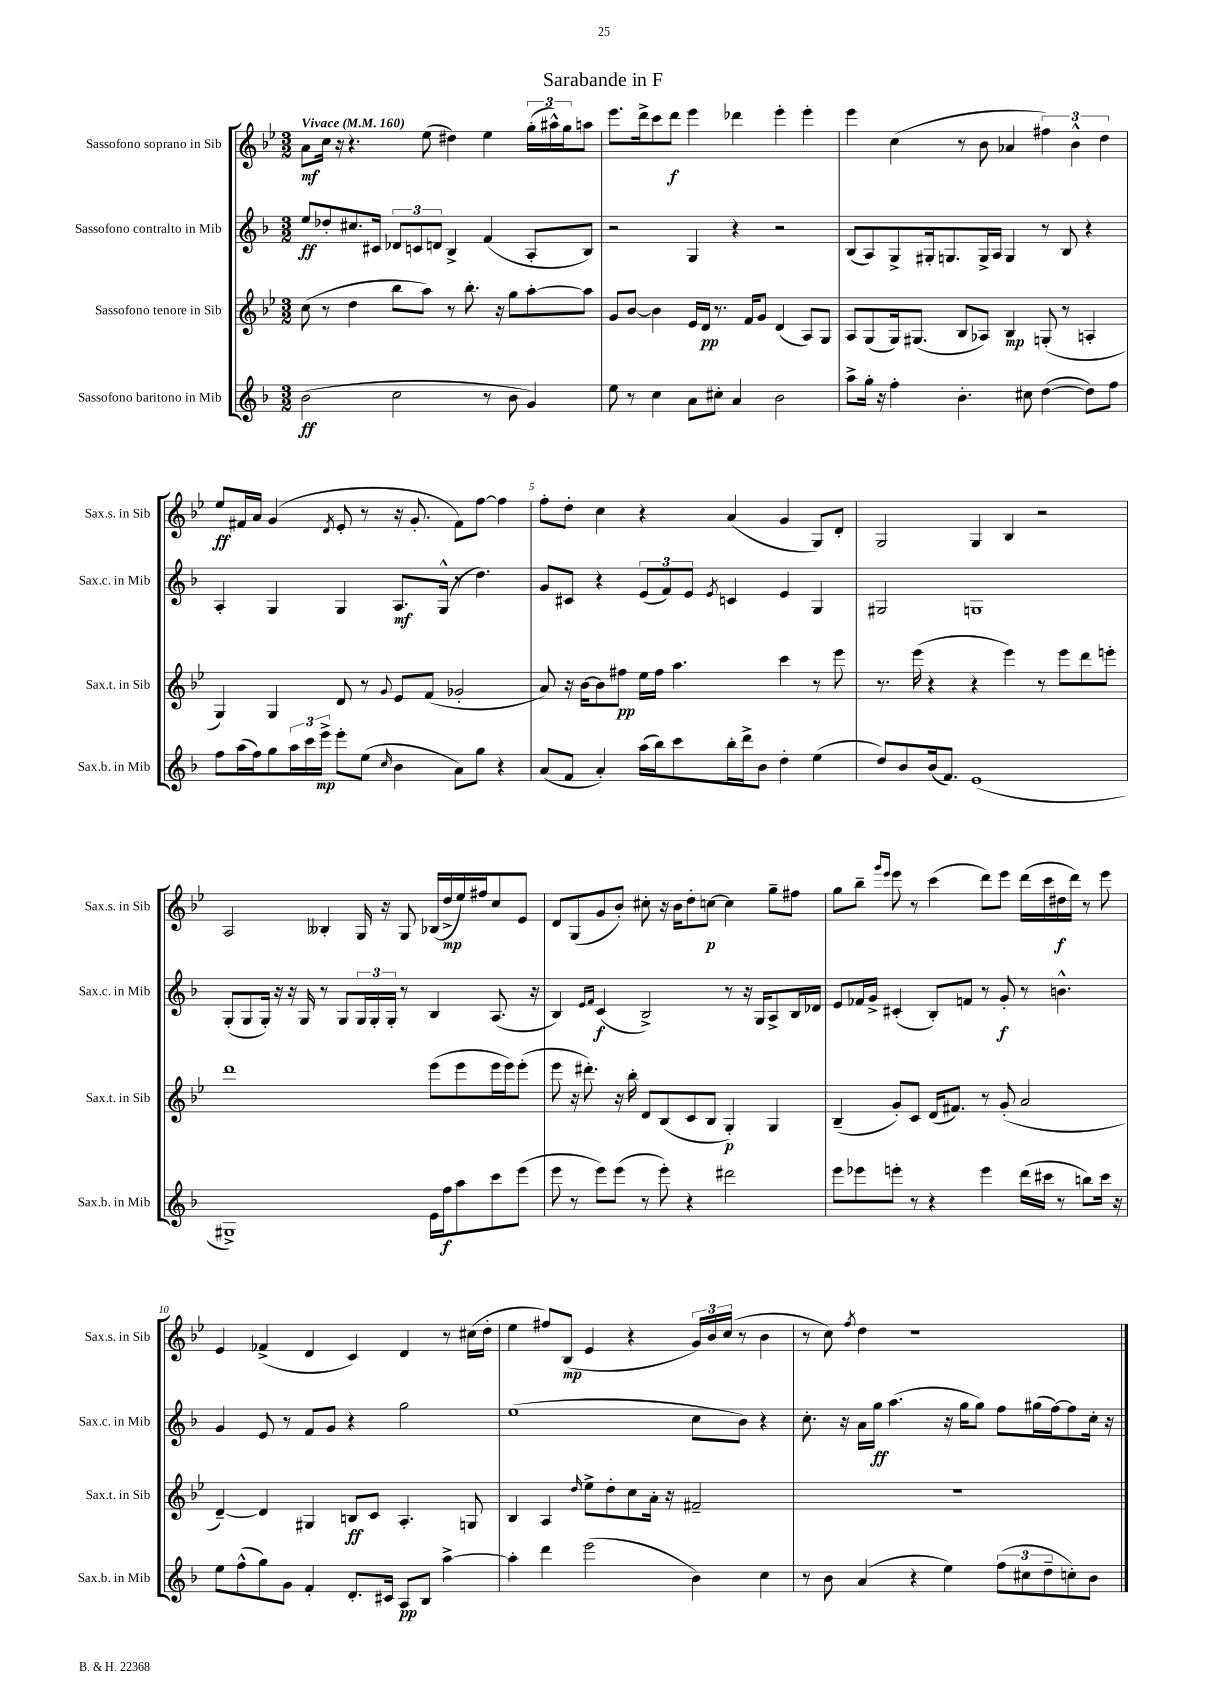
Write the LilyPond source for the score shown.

\header { title = "Sarabande in F" }
<<
\new StaffGroup <<
\new Staff = "s0" \with { instrumentName = "Sassofono soprano in Sib" shortInstrumentName = "Sax.s. in Sib" } {
    \clef treble \key bes \major \numericTimeSignature \time 3/2 \tempo "Vivace" 4 = 160
    a'8\mf c''16 r16 r4. ees''8( dis''4) ees''4 \tuplet 3/2 { g''16-.( ais''16-^) g''16 } a''8 |
    ees'''8. d'''16-> c'''8 d'''8\f ees'''4 des'''4 ees'''4-. ees'''4-. |
    ees'''4 c''4( r8 bes'8 aes'4 \tuplet 3/2 { fis''4) bes'4-^ d''4 } |
    ees''8\ff fis'16 a'16 g'4( \acciaccatura { d'8 } ees'8-. r8 r16 g'8.-. fis'8) f''8~ f''4 |
    f''8-. d''8-. c''4 r4 a'4( g'4 g8) d'8-. |
    g2 g4 bes4 r2 |
    a2 beses4-. g16 r16 g8 bes16( d''16->\mp ees''16) fis''16 c''8 ees'8 |
    d'8 g8( g'8 bes'8-.) cis''8-. r16 bes'16 d''8-. c''8~\p c''4 g''8-- fis''8 |
    g''8 bes''8-- \grace { g'''16 ees'''16 } ees'''8 r8 c'''4( d'''8) ees'''8 d'''16( c'''16 dis''16\f d'''16) r8 ees'''8 |
    ees'4 fes'4->( d'4 c'4) d'4 r8 cis''16( d''16-. |
    ees''4 fis''8) bes8\mp( ees'4 r4 \tuplet 3/2 { g'16) bes'16 c''16( } r8 bes'4 |
    r8 c''8) \acciaccatura { f''8 } d''4 r1 \bar "|." |
}
\new Staff = "s1" \with { instrumentName = "Sassofono contralto in Mib" shortInstrumentName = "Sax.c. in Mib" } {
    \clef treble \key f \major \numericTimeSignature \time 3/2
    e''8\ff des''8-. cis''8. cis'16 \tuplet 3/2 { des'8 c'8 d'8 } bes4-> f'4( a8-. bes8) |
    r2 g4 r4 r2 |
    bes8( a8) g8-> gis16-. g8. g16-> a16 g4 r8 bes8 r4 |
    a4-. g4 g4 a8.\mf g16-^( r8 d''4.) |
    g'8 cis'8 r4 \tuplet 3/2 { e'8( f'8) e'8 } \acciaccatura { e'8 } c'4 e'4 g4 |
    gis2 g1 |
    g8-.( g8 g16-.) r16 r16 g16 r8 g8 \tuplet 3/2 { g16 g16-. g16-. } r8 bes4 a8.( r16 |
    bes4) \grace { e'16 f'16 } c'4\f( bes2->) r8 r16 g16 a8-> bes16 des'16 |
    e'8 fes'16 g'16-> cis'4-.( bes8-.) f'8 r8 g'8-.\f r8 b'4.-^ |
    g'4 e'8 r8 f'8 g'8 r4 g''2 |
    e''1( c''8 bes'8) r4 |
    c''8.-. r16 a'16 g''16\ff a''4.( r16 g''16 g''8) f''8 gis''16( f''16~) f''8 c''16-. r16 \bar "|." |
}
\new Staff = "s2" \with { instrumentName = "Sassofono tenore in Sib" shortInstrumentName = "Sax.t. in Sib" } {
    \clef treble \key bes \major \numericTimeSignature \time 3/2
    c''8( r8 d''4 bes''8 a''8) r8 bes''8.-. r16 g''8 a''8~-. a''8 |
    g'8 bes'8~ bes'4 ees'16 d'16\pp r8. f'16 g'8 d'4( a8) g8 |
    a8 g8( g16) gis8.( bes8 aes8) bes4\mp g8-.( r8 a4-. |
    g4) g4 d'8 r8 \appoggiatura { g'8 } ees'8 f'8( ges'2-. |
    a'8) r16 bes'16~ bes'8 fis''8\pp ees''16 fis''16 a''4. c'''4 r8 ees'''8 |
    r8. ees'''16( r4 r4 ees'''4) r8 ees'''8 d'''8 e'''8-. |
    d'''1 ees'''8( ees'''8 ees'''16 ees'''16) ees'''8-.( |
    ees'''8 r16 dis'''8.-.) r16 bes''16-. d'8 bes8( c'8 bes8 g4-.\p) g4 |
    bes4--( g'8-.) c'8 d'16( fis'8.) r8 g'8-.( a'2 |
    d'4~--) d'4 gis4 b8\ff c'8 a4.-. g8 |
    bes4 a4 \grace { d''16 } ees''8-> d''8-. c''8 a'16-. r16 fis'2-- |
    R1. \bar "|." |
}
\new Staff = "s3" \with { instrumentName = "Sassofono baritono in Mib" shortInstrumentName = "Sax.b. in Mib" } {
    \clef treble \key f \major \numericTimeSignature \time 3/2
    bes'2\ff( c''2 r8 bes'8 g'4) |
    e''8 r8 c''4 a'8 cis''8-. a'4 bes'2 |
    a''8-> g''16-. r16 f''4-. bes'4.-. cis''8 d''4~( d''8) f''8 |
    f''8 a''16( f''16) g''8 \tuplet 3/2 { a''16 c'''16 e'''16->\mp } e'''8-. e''8( \grace { c''16 } bes'4 a'8) g''8 r4 |
    a'8( f'8 a'4-.) a''16( bes''16) c'''8 bes''16-. d'''16-> bes'8 d''4-. e''4( |
    d''8) bes'8 bes'16( f'8.) e'1( |
    gis1->) e'16 f''16\f a''8 c'''8 e'''8( |
    e'''8 r8 e'''8) e'''8( r8 e'''8-.) r4 dis'''2 |
    e'''8 ees'''8 e'''8-. r8 r4 e'''4 d'''16( cis'''16 r8 b''8) cis'''16 r16 |
    e''8 f''8-^( g''8) g'8 f'4-. d'8.-. cis'16 a8\pp bes8 a''4~-> |
    a''4-. d'''4 e'''2( bes'4) c''4 |
    r8 bes'8 a'4( r4 e''4) \tuplet 3/2 { f''8( cis''8 d''8-- } c''8-.) bes'8 \bar "|." |
}
>>
>>
\layout { \context { \Score \override BarNumber.break-visibility = ##(#f #t #t) barNumberVisibility = #(every-nth-bar-number-visible 5) } }
